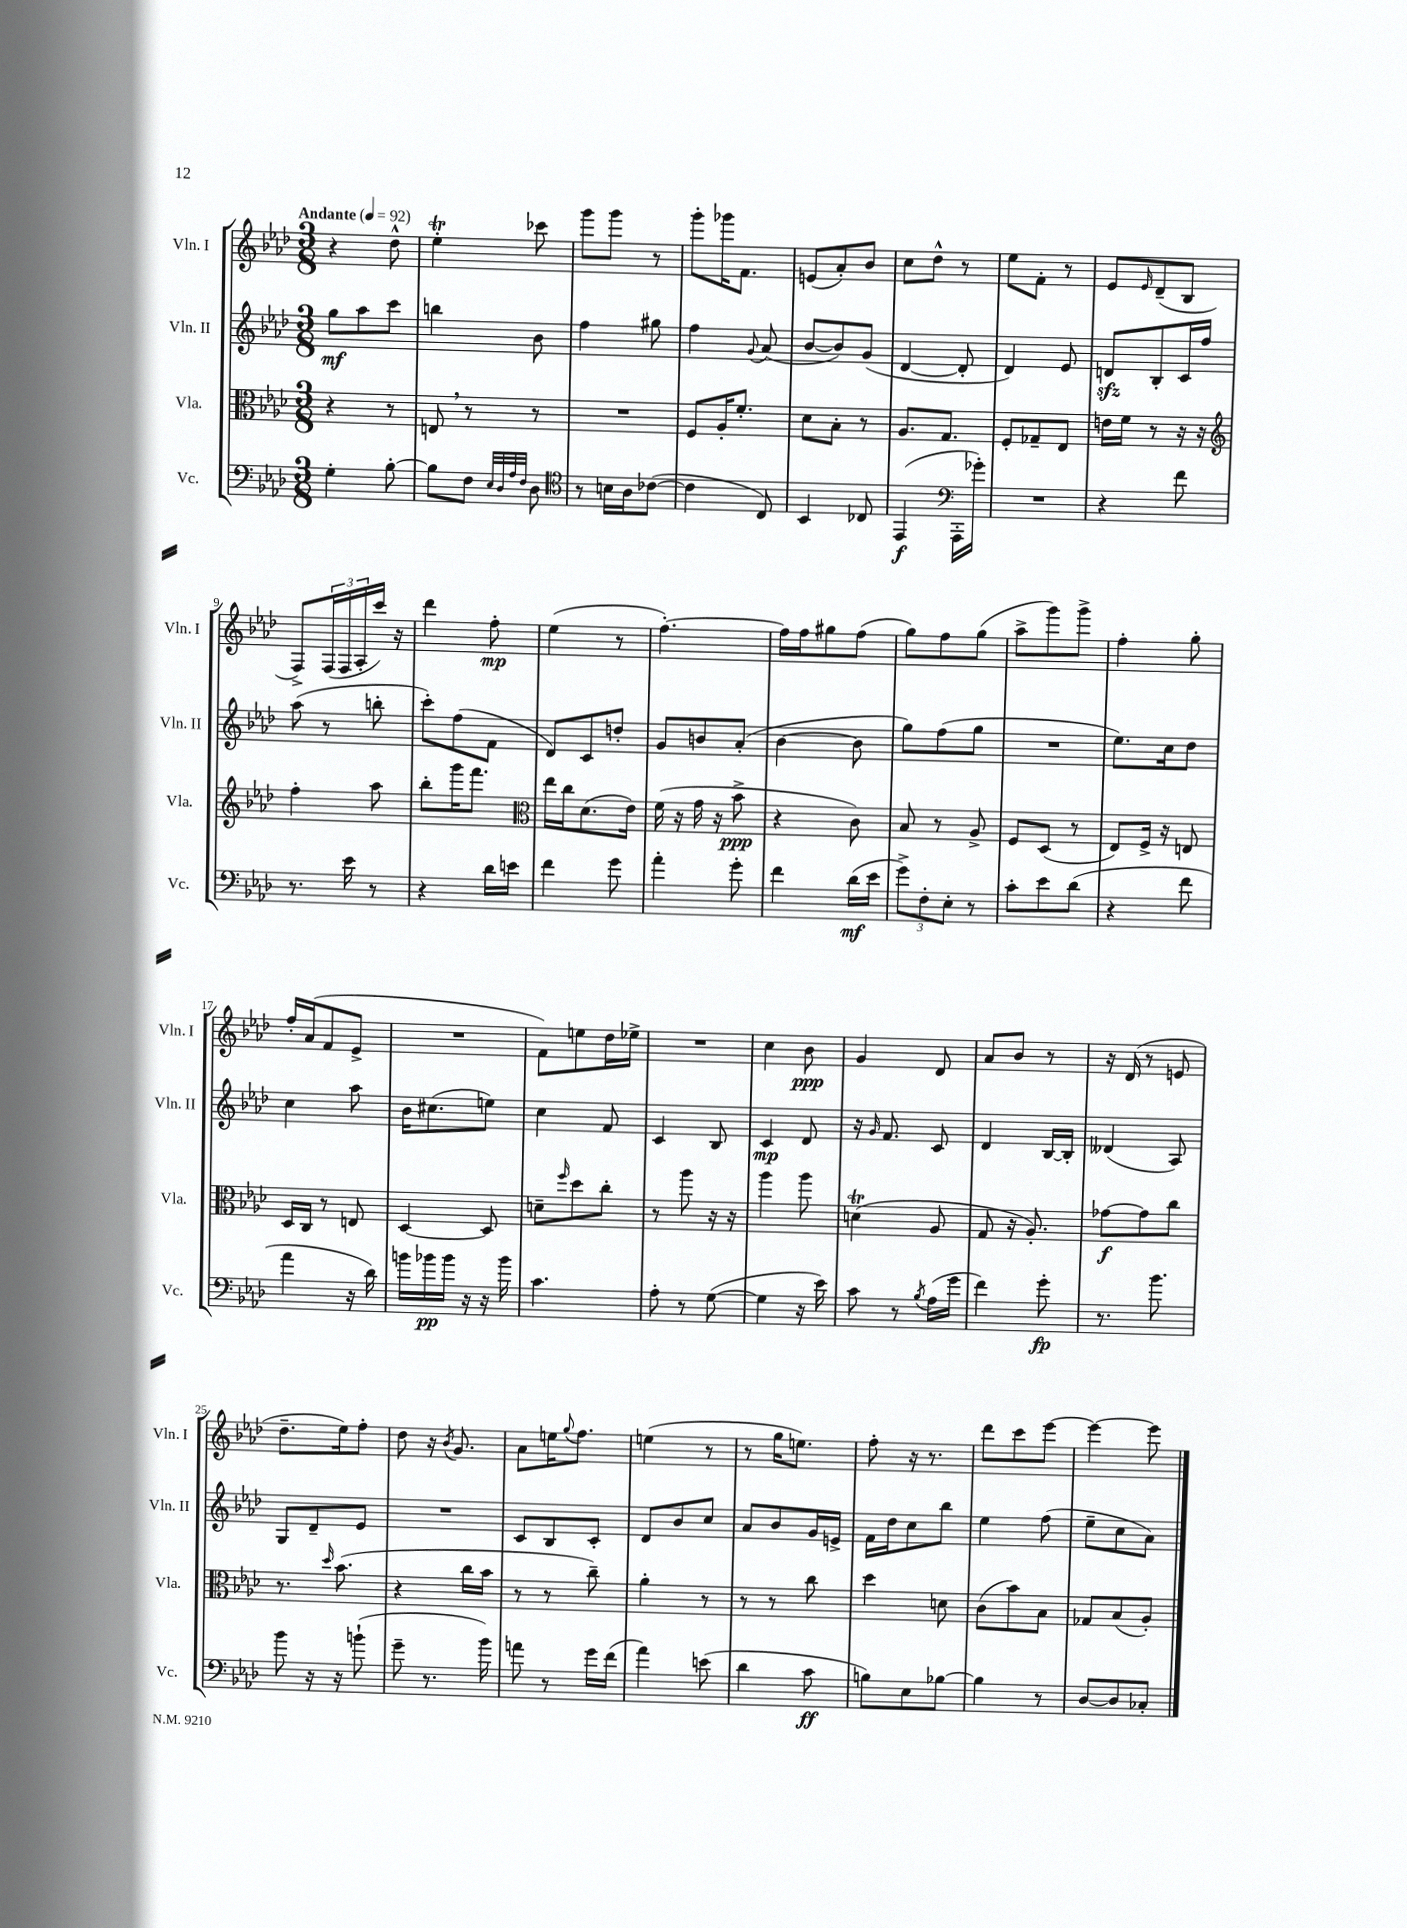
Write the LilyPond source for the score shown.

<<
\new StaffGroup <<
\new Staff = "s0" \with { instrumentName = "Vln. I" shortInstrumentName = "Vln. I" } {
    \clef treble \key aes \major \numericTimeSignature \time 3/8 \tempo "Andante" 4 = 92
    r4 des''8-^ |
    ees''4-.\trill ces'''8 |
    g'''8 g'''8 r8 |
    g'''8-. ges'''16 f'8. |
    e'8( aes'8-.) bes'8 |
    c''8 des''8-^ r8 |
    ees''8 f'8-. r8 |
    ees'8 \grace { ees'16 } des'8--( bes8 |
    f8->) \tuplet 3/2 { f16( f16 aes16-. } c'''16) r16 |
    des'''4 f''8-.\mp |
    ees''4( r8 |
    f''4.~-.) |
    f''16 f''16 gis''8 f''8( |
    g''8) f''8 g''8( |
    aes''8-> g'''8) g'''8-> |
    f''4-. g''8-. |
    f''16-. aes'16( f'8 ees'8-> |
    R4. |
    f'8) e''8 des''16 ees''16-> |
    R4. |
    c''4 bes'8\ppp |
    g'4 des'8 |
    aes'8 bes'8 r8 |
    r16 des'16( r8 e'8 |
    des''8.-- ees''16) f''8-. |
    des''8 r16 \acciaccatura { bes'8 } g'8. |
    aes'8 e''16 \appoggiatura { g''8 } f''8. |
    e''4( r8 |
    r8 g''16 e''8.) |
    f''8-. r16 r8. |
    des'''8 c'''8 ees'''8~ |
    ees'''4~ ees'''8 \bar "|." |
}
\new Staff = "s1" \with { instrumentName = "Vln. II" shortInstrumentName = "Vln. II" } {
    \clef treble \key aes \major \numericTimeSignature \time 3/8
    g''8\mf aes''8 c'''8 |
    b''4 bes'8 |
    f''4 gis''8 |
    f''4 \appoggiatura { g'8 } aes'8( |
    bes'8~ bes'8) g'8( |
    des'4~ des'8-. |
    des'4) ees'8 |
    d'8\sfz bes8-. c'16 f''16 |
    aes''8( r8 b''8-. |
    c'''8-.) f''8( f'8 |
    des'8) c'8 d''8-. |
    g'8 b'8 aes'8-.( |
    bes'4~ bes'8 |
    g''8) f''8( g''8 |
    R4. |
    ees''8.) c''16 des''8 |
    c''4 aes''8 |
    bes'16 cis''8.( e''8) |
    c''4 f'8 |
    c'4 bes8 |
    c'4\mp des'8 |
    r16 \grace { g'16 } f'8. c'8 |
    des'4 bes16~ bes16-. |
    deses'4( aes8) |
    g8 des'8-- ees'8 |
    R4. |
    c'8 bes8 c'8-. |
    des'8 bes'8 c''8 |
    aes'8 bes'8 g'16 e'16-> |
    f'16 des''16 c''8 bes''8 |
    ees''4 f''8( |
    ees''8-- c''8 aes'8) \bar "|." |
}
\new Staff = "s2" \with { instrumentName = "Vla." shortInstrumentName = "Vla." } {
    \clef alto \key aes \major \numericTimeSignature \time 3/8
    r4 r8 |
    e8 \breathe r8 r8 |
    R4. |
    f8 aes16-. f'8.-. |
    des'8 bes8-. r8 |
    aes8. g8. |
    f8-. ges8-- ees8 |
    e'16 f'16 r8 r16 r16 |
    \clef treble f''4-. aes''8 |
    bes''8-. g'''16 f'''8. |
    \clef alto ees''16 c''16 des'8.( ees'16) |
    f'16( r16 g'16 r16 bes'8->\ppp |
    r4 c'8) |
    bes8 r8 aes8-> |
    f8 des8( r8 |
    ees8) f16-> r16 e8 |
    des16 c16 r8 e8 |
    des4~ des8 |
    d'8-- \grace { f''16 } des''8 c''8-. |
    r8 aes''8 r16 r16 |
    aes''4 aes''8 |
    d'4\trill( aes8 |
    g8 r16 aes8.-.) |
    ges'8~\f ges'8 c''8 |
    r8. \grace { des''16 } bes'8.( |
    r4 c''16 bes'16 |
    r8 r8 c''8--) |
    aes'4-. r8 |
    r8 r8 c''8 |
    des''4 d'8 |
    c'8( bes'8) bes8 |
    ges8 bes8( aes8-.) \bar "|." |
}
\new Staff = "s3" \with { instrumentName = "Vc." shortInstrumentName = "Vc." } {
    \clef bass \key aes \major \numericTimeSignature \time 3/8
    g4-. bes8~-. |
    bes8 f8 \grace { ees32 des32 aes32 f32 } des8 |
    \clef tenor r8 b16 aes16 ces'8~( |
    ces'4 c8) |
    bes,4 ces8 |
    ees,4\f( \clef bass aes,,16-. ges'16-.) |
    R4. |
    r4 f'8 |
    r8. ees'16 r8 |
    r4 des'16 e'16 |
    f'4 g'8 |
    aes'4-. g'8-. |
    f'4 des'16\mf( ees'16 |
    \tuplet 3/2 { g'8->) f8-. ees8-. } r8 |
    c'8-. ees'8 des'8( |
    r4 f'8 |
    aes'4 r16 des'16) |
    b'16 bes'16\pp bes'16 r16 r16 bes'16 |
    c'4. |
    aes8-. r8 g8~( |
    g4 r16 ees'16) |
    c'8 r8 \acciaccatura { bes8 } aes16( g'16 |
    f'4) g'8-.\fp |
    r8. bes'8. |
    bes'8 r16 r16 b'8-!( |
    g'8-- r8. bes'16) |
    a'8 r8 g'16 f'16( |
    aes'4) e'8( |
    des'4 c'8\ff |
    b8) ees8 bes8~ |
    bes4 r8 |
    des8~ des8 ces8-. \bar "|." |
}
>>
>>
